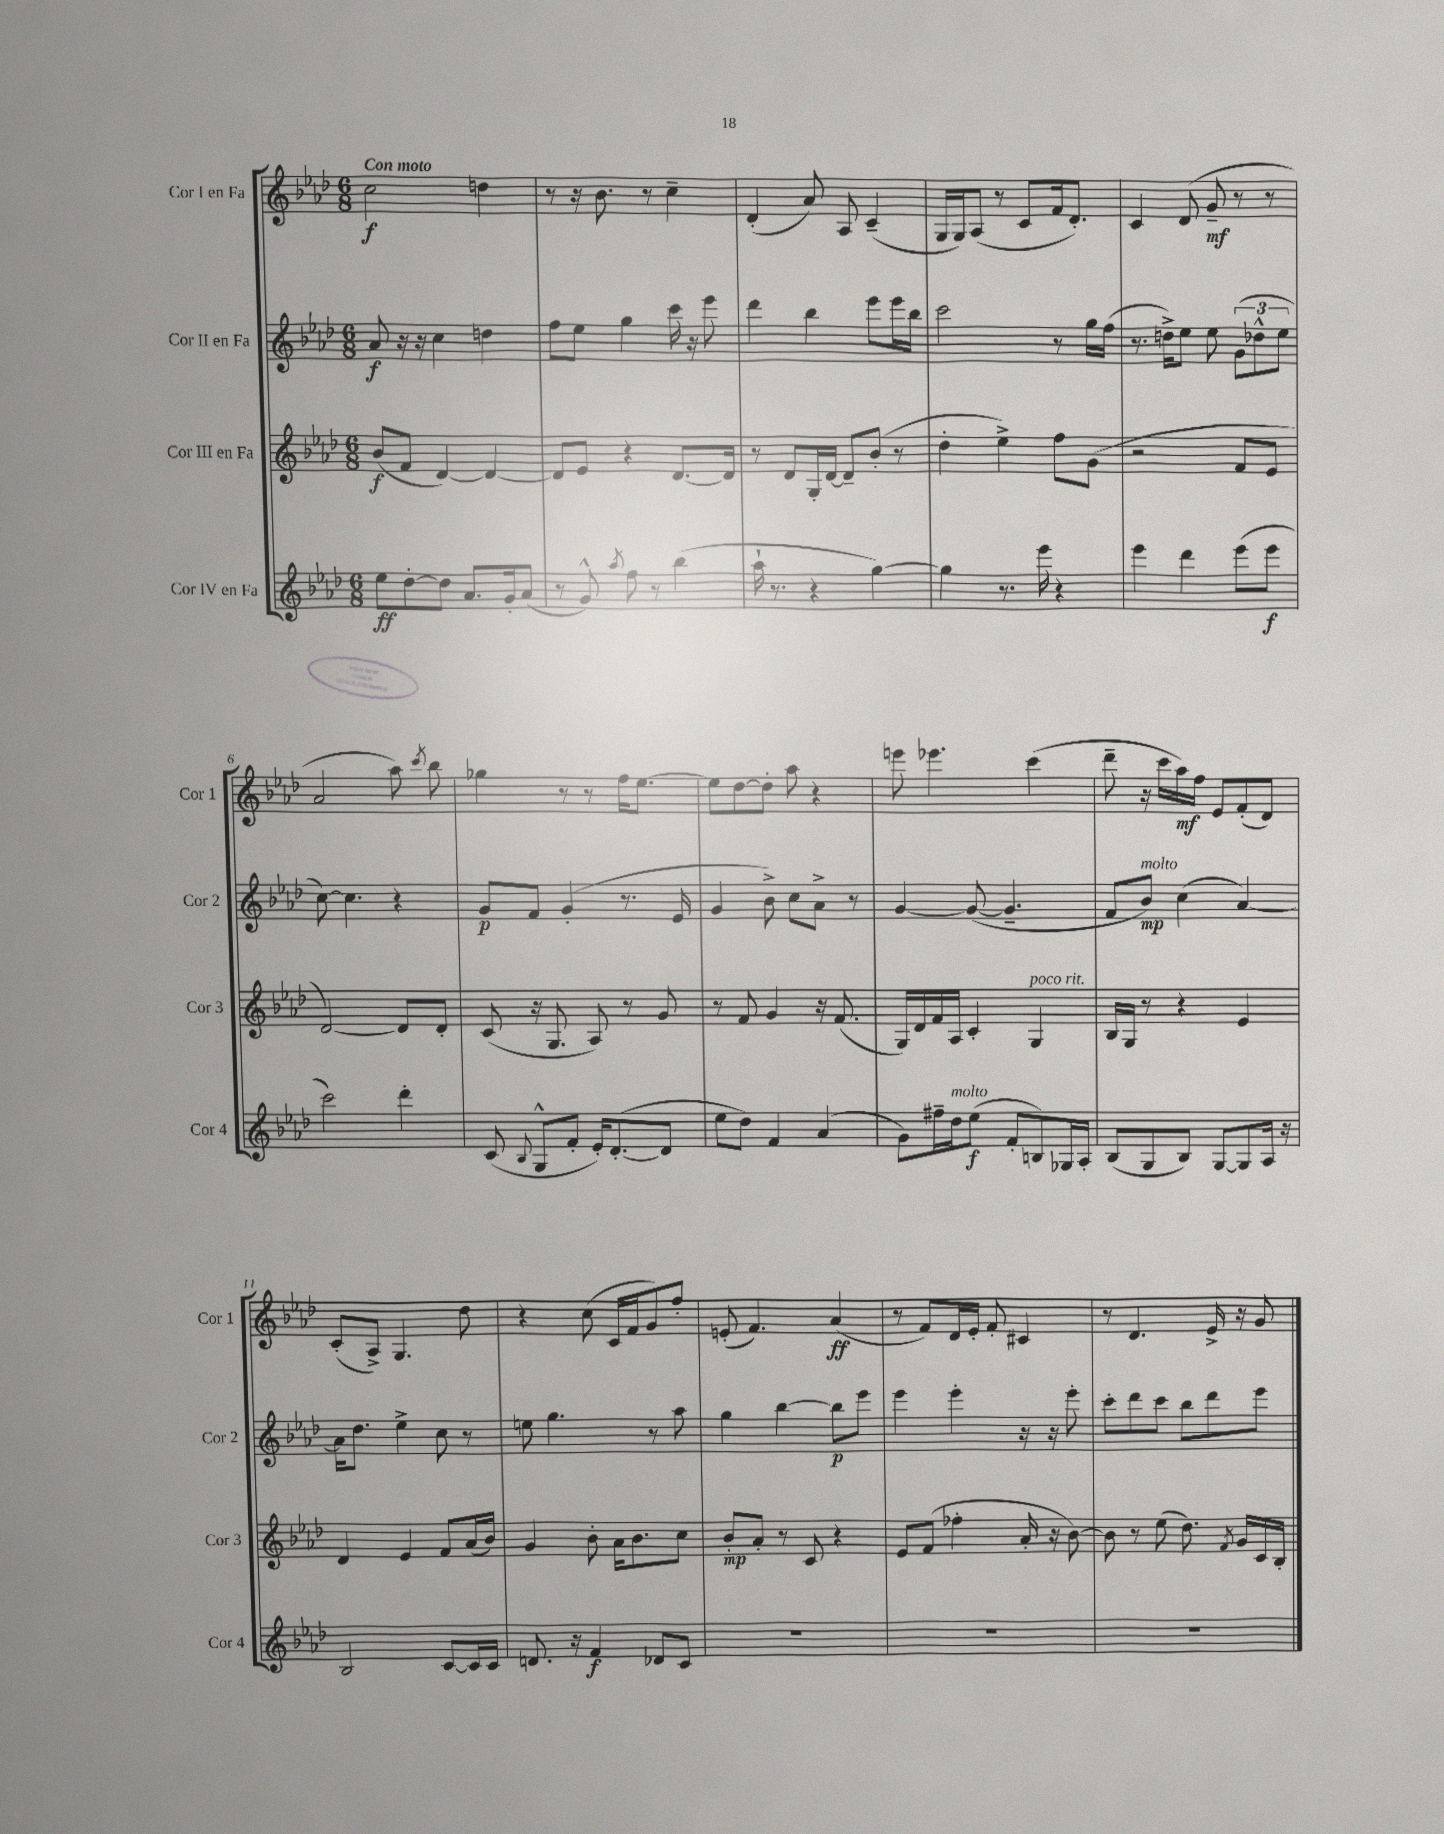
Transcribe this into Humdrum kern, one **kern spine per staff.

**kern	**kern	**kern	**kern
*staff4	*staff3	*staff2	*staff1
*clefG2	*clefG2	*clefG2	*clefG2
*k[b-e-a-d-]	*k[b-e-a-d-]	*k[b-e-a-d-]	*k[b-e-a-d-]
*M6/8	*M6/8	*M6/8	*M6/8
8ee-	(8b-	8a-	2cc
[8dd-'	8f	16r	.
.	.	16r	.
8dd-]	[4d-)	4cc	.
8.a-	.	.	.
.	4d-_	4dd	4dd
16g'	.	.	.
(8a-	.	.	.
=	=	=	=
8r	8d-]	8ff	8r
8g^^)	8e-	8ee-	16r
.	.	.	8.b-
8qaa-	.	.	.
8ff	4r	4gg	.
8r	.	.	8r
(4bb-	[8.d-	16ccc	4cc~
.	.	16r	.
.	.	8eee-	.
.	16d-]	.	.
=	=	=	=
16aa-`	8r	4ddd-	(4d-'
8.r	.	.	.
.	8d-	.	.
4r	16G'	4bb-	8a-)
.	[16d-	.	.
.	8d-~]	.	8A-
[4gg)	(8b-'	8eee-	(4c~
.	8r	16eee-	.
.	.	16bb-	.
=	=	=	=
4gg]	4dd-'	2ccc	16G
.	.	.	16G)
.	.	.	(8A-
8.r	4ee-^)	.	8r
.	.	.	8c
16eee-	.	.	.
4r	8ff	8r	16f
.	.	.	8.d-')
.	(8g	16gg	.
.	.	(16ff	.
=	=	=	=
4eee-	2r	8.r	4c
.	.	16dd^)	.
4ddd-	.	8ee-	(8d-
.	.	8ee-	8g~
(8eee-	8f	(12g	8r
.	.	12dd-^^	.
8eee-	8e-	.	8r
.	.	12ee-	.
=	=	=	=
2ccc)	[2d-)	[8cc)	2a-
.	.	4.cc]	.
4ddd-'	8d-]	4r	8aa-)
.	.	.	8qccc
.	8d-'	.	8bb-
=	=	=	=
(8c	(8c	8g	4gg-
8qqB-	.	.	.
8G^^	16r	8f	.
.	8.G	.	.
8f'	.	(4g'	8r
16e-')	8A-)	.	8r
([8.d-'	.	.	.
.	8r	8.r	16ff
.	.	.	[8.ee-
8d-]	8g	.	.
.	.	16e-	.
=	=	=	=
8ee-	8r	4g	8ee-]
8dd-)	8f	.	[8dd-
4f	4g	8b-^)	8dd-']
.	.	8cc	8aa-
(4a-	16r	8a-^	4r
.	(8.f	.	.
.	.	8r	.
=	=	=	=
8g)	16G)	[4g	8eee
.	16d-	.	.
16ff#~	16f	.	4.eee-
16dd-	16A-	.	.
(8ee-	4c'	(8g_	.
8f'	.	4.g~]	.
8B)	4G	.	(4ccc
16G-	.	.	.
16A-'	.	.	.
=	=	=	=
(8B-	16B-	8f	8ddd-~
.	16G	.	.
8G	8r	8b-)	16r
.	.	.	16ccc
8B-)	4r	(4cc	16aa-)
.	.	.	16ff
[8G	.	.	8e-
8G]	4e-	[4a-)	(8f'
16A-	.	.	8d-)
16r	.	.	.
=	=	=	=
2B-	4d-	16a-]	(8c'
.	.	8.dd-	.
.	.	.	8A-^)
.	4e-	4ee-^	4.G
[8c	8f	8cc	.
16c]	(16a-	8r	8dd-
16c	16b-)	.	.
=	=	=	=
8.d	4g	8ee	4r
.	.	4.gg	.
16r	.	.	.
4f	8b-'	.	(8cc
.	16a-	.	16c
.	8.b-	.	16f
8d-	.	8r	8g)
8c	8cc	8aa-	8ff'
=	=	=	=
2.r	8b-'	4gg	(8e'
.	8a-'	.	4.f)
.	8r	[4bb-	.
.	8c	.	.
.	4r	8bb-]	(4a-
.	.	8eee-	.
=	=	=	=
2.r	8e-	4eee-	8r
.	(8f	.	8f)
.	4ff-'	4eee-'	16d-
.	.	.	16e-'
.	.	.	8f'
.	16a-'	16r	4c#
.	16r	16r	.
.	[8b-)	8eee-'	.
=	=	=	=
2.r	8b-]	8ccc'	8r
.	8r	8ddd-	4.d-
.	(8ee-	8ccc	.
.	8.dd-)	8bb-	.
.	.	8ddd-	16e-^
.	8qf	.	.
.	16g	.	16r
.	16c	8eee-	8g
.	16B-'	.	.
==	==	==	==
*-	*-	*-	*-
